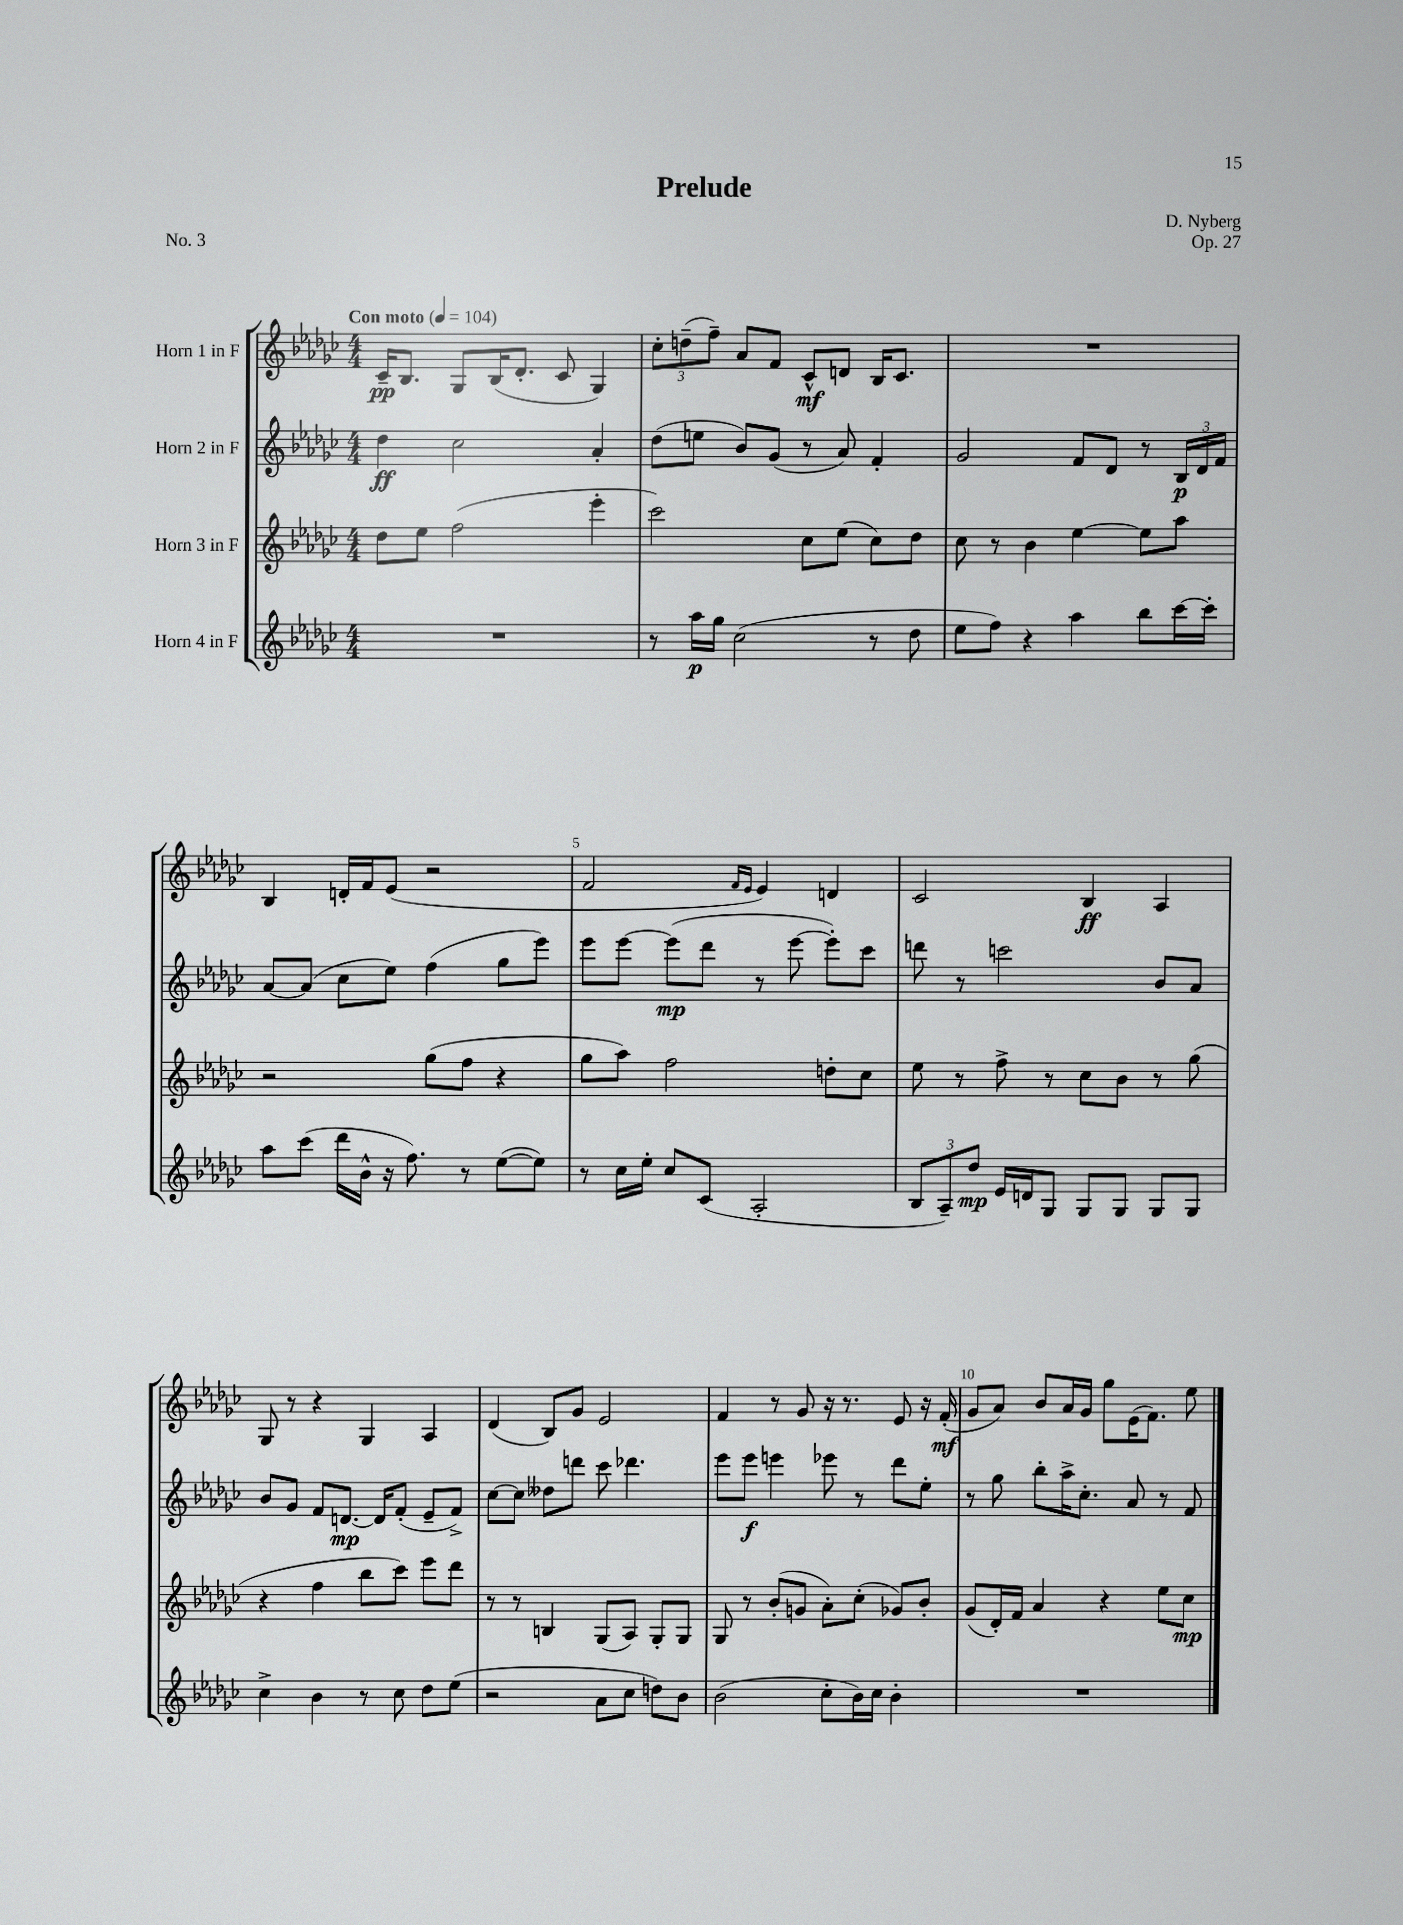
\header { title = "Prelude" composer = "D. Nyberg" opus = "Op. 27" piece = "No. 3" }
<<
\new StaffGroup <<
\new Staff = "s0" \with { instrumentName = "Horn 1 in F" } {
    \clef treble \key ges \major \numericTimeSignature \time 4/4 \tempo "Con moto" 4 = 104
    \autoBeamOff ces'16[--\pp bes8.] ges8[ bes16( des'8.]-. ces'8 ges4) |
    \tuplet 3/2 { ces''8[-. d''8--( f''8]--) } aes'8[ f'8] ces'8[-^\mf d'8] bes16[ ces'8.] |
    R1 |
    bes4 d'16[-. f'16 ees'8]( r2 |
    f'2 \grace { f'16[ ees'16] } ees'4) d'4 |
    ces'2 bes4\ff aes4 |
    ges8 r8 r4 ges4 aes4 |
    des'4( bes8[) ges'8] ees'2 |
    f'4 r8 ges'8 r16 r8. ees'8 r16 f'16-.\mf( |
    ges'8[ aes'8]) bes'8[ aes'16 ges'16] ges''8[ ees'16( f'8.]) ees''8 \bar "|." |
}
\new Staff = "s1" \with { instrumentName = "Horn 2 in F" } {
    \clef treble \key ges \major \numericTimeSignature \time 4/4
    \autoBeamOff des''4\ff ces''2 aes'4-. |
    des''8[( e''8] bes'8[) ges'8]( r8 aes'8) f'4-. |
    ges'2 f'8[ des'8] r8 \tuplet 3/2 { bes16[\p des'16 f'16] } |
    aes'8[~ aes'8]( ces''8[ ees''8]) f''4( ges''8[ ees'''8]) |
    ees'''8[ ees'''8]~ ees'''8[\mp( des'''8] r8 ees'''8~ ees'''8[-.) ces'''8] |
    d'''8 r8 c'''2 bes'8[ aes'8] |
    bes'8[ ges'8] f'8[ d'8.]~\mp d'16[ f'8]-.( ees'8[-- f'8]->) |
    ces''8[~ ces''8] deses''8[ d'''8] ces'''8 des'''4. |
    ees'''8[ ees'''8]\f e'''4 ees'''8 r8 des'''8[ ees''8]-. |
    r8 ges''8 bes''8[-. aes''16-> ces''8.]-. aes'8 r8 f'8 \bar "|." |
}
\new Staff = "s2" \with { instrumentName = "Horn 3 in F" } {
    \clef treble \key ges \major \numericTimeSignature \time 4/4
    \autoBeamOff des''8[ ees''8] f''2( ees'''4-. |
    ces'''2) ces''8[ ees''8]( ces''8[) des''8] |
    ces''8 r8 bes'4 ees''4~ ees''8[ aes''8] |
    r2 ges''8[( f''8] r4 |
    ges''8[ aes''8]) f''2 d''8[-. ces''8] |
    ees''8 r8 f''8-> r8 ces''8[ bes'8] r8 ges''8( |
    r4 f''4 bes''8[ ces'''8]) ees'''8[ des'''8] |
    r8 r8 b4 ges8[( aes8]) ges8[-. ges8] |
    ges8 r8 bes'8[-.( g'8] aes'8[-.) ces''8]-.( ges'8[) bes'8]-. |
    ges'8[( des'16-.) f'16] aes'4 r4 ees''8[ ces''8]\mp \bar "|." |
}
\new Staff = "s3" \with { instrumentName = "Horn 4 in F" } {
    \clef treble \key ges \major \numericTimeSignature \time 4/4
    \autoBeamOff R1 |
    r8 aes''16[\p ges''16] ces''2( r8 des''8 |
    ees''8[ f''8]) r4 aes''4 bes''8[ ces'''16~ ces'''16]-. |
    aes''8[ ces'''8]( des'''16[ bes'16]-^ r16 f''8.) r8 ees''8[~( ees''8]) |
    r8 ces''16[ ees''16]-. ces''8[ ces'8]( aes2-. |
    \tuplet 3/2 { bes8[ aes8--) des''8]\mp } ees'16[ d'16 ges8] ges8[ ges8] ges8[ ges8] |
    ces''4-> bes'4 r8 ces''8 des''8[ ees''8]( |
    r2 aes'8[ ces''8] d''8[) bes'8] |
    bes'2( ces''8[-. bes'16) ces''16] bes'4-. |
    R1 \bar "|." |
}
>>
>>
\layout { \context { \Score \override BarNumber.break-visibility = ##(#f #t #t) barNumberVisibility = #(every-nth-bar-number-visible 5) } }
